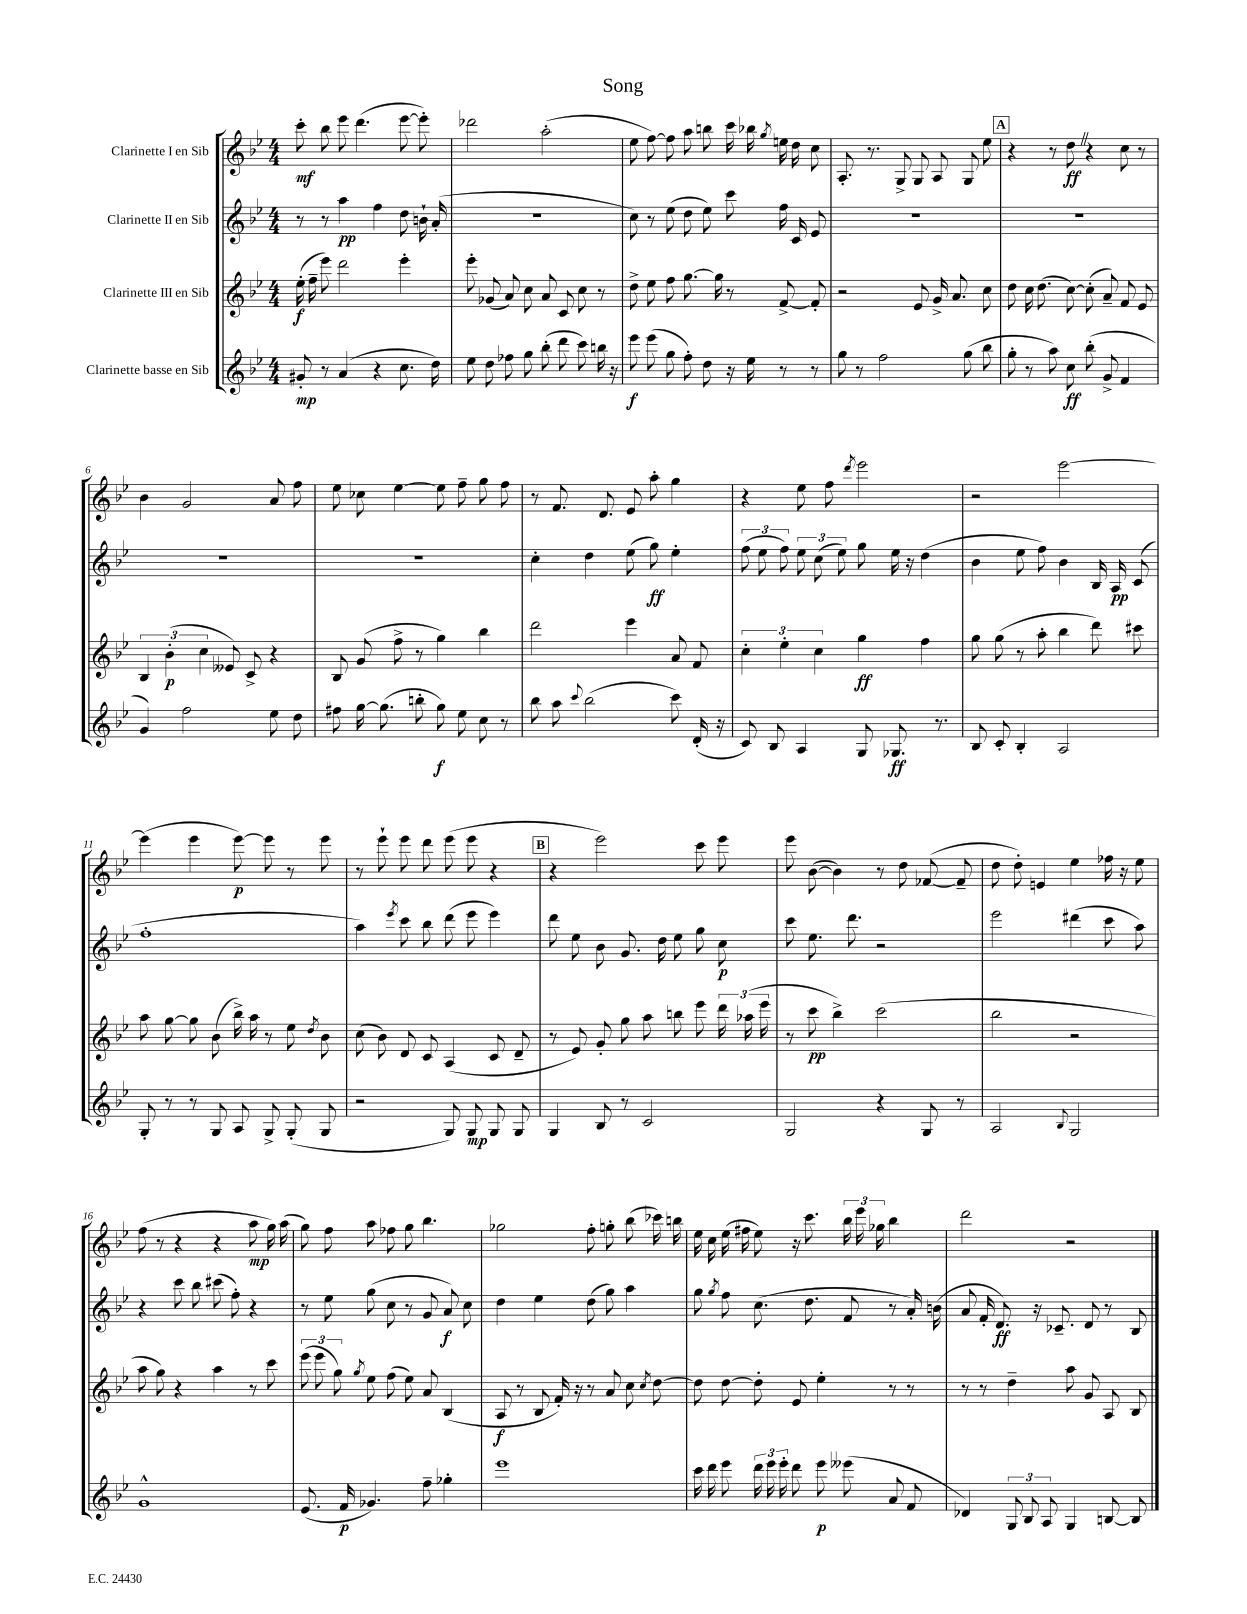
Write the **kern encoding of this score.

**kern	**kern	**kern	**kern
*staff4	*staff3	*staff2	*staff1
*clefG2	*clefG2	*clefG2	*clefG2
*k[b-e-]	*k[b-e-]	*k[b-e-]	*k[b-e-]
*M4/4	*M4/4	*M4/4	*M4/4
8g#'	(16ee-'	8r	8ccc'
.	16ff~	.	.
8r	8eee-)	8r	8bb-
(4a	2ddd	4aa	8eee-
.	.	.	(4.ddd
4r	.	4ff	.
8.cc	4eee-'	8dd	[8eee-
.	.	16b`	8eee-'])
16dd)	.	(16a'	.
=	=	=	=
8ee-	8eee-'	1r	2ddd-
8dd	(8g-	.	.
8ff-	8a)	.	.
8gg	8cc	.	.
(8bb-'	8a	.	(2aa'
8ddd	8c	.	.
8ccc)	8cc	.	.
16bb	8r	.	.
16r	.	.	.
=	=	=	=
8eee-	8dd^	8cc)	8ee-
(8eee-	8ee-	8r	[8ff)
8gg	8ff	(8ee-	8ff]
8ff')	[8.gg	8dd	8aa
8dd	.	8ee-)	8bb
.	16gg]	.	.
16r	8r	8ccc	16ccc
16ee-	.	.	16bb-
.	.	.	8qgg
8r	[8f^	16ff	16ee
.	.	16c	16dd
8r	8f']	8e-	8cc
=	=	=	=
8gg	2r	1r	8.A'
8r	.	.	.
.	.	.	8.r
2ff	.	.	.
.	.	.	8G^
.	8e-	.	8G
.	16g^	.	8A
.	8.a	.	.
(8gg	.	.	8G
8bb-	8cc	.	8ee-
=	=	=	=
8gg'	8dd	1r	4r
8r	16cc	.	.
.	(8.dd	.	.
8aa)	.	.	8r
8cc	[8cc)	.	8dd
(8bb-'	(8cc']	.	4r
8g^	8a~)	.	.
4f	8f	.	8cc
.	8e-	.	8r
=	=	=	=
4g)	6B-	1r	4b-
.	(6b-'	.	.
2ff	.	.	2g
.	6cc	.	.
.	8e--)	.	.
.	8c^	.	.
8ee-	4r	.	8a
8dd	.	.	8ff
=	=	=	=
8ff#	8B-	1r	8ee-
[16gg	(8g	.	8cc-
(8.gg]	.	.	.
.	8ff^	.	[4ee-
8bb'	8r	.	.
8gg)	4gg)	.	8ee-]
8ee-	.	.	8ff~
8cc	4bb-	.	8gg
8r	.	.	8ff
=	=	=	=
8bb-	2ddd	4cc'	8r
8aa	.	.	8.f
8qqccc	.	.	.
(2bb-	.	4dd	.
.	.	.	8.d
.	4eee-	(8ee-	8e-
.	.	8gg)	8aa'
8ccc)	8a	4ee-'	4gg
(16d'	8f	.	.
16r	.	.	.
=	=	=	=
8c)	6cc'	(12ff	4r
.	.	12ee-	.
8B-	.	.	.
.	6ee-'	12ff)	.
4A	.	12ee-	8ee-
.	6cc	(12cc	.
.	.	.	8ff
.	.	12ee-)	.
.	.	.	8qddd
8G	4gg	8gg	2eee-
8.G-	.	16ee-	.
.	.	16r	.
.	4ff	(4dd	.
8.r	.	.	.
=	=	=	=
8B-	8gg	4b-	2r
8c'	(8gg	.	.
4B-'	8r	8ee-	.
.	8aa'	8ff)	.
2A	4bb-	4b-	[2eee-
.	8ddd)	16B-	.
.	.	16A	.
.	8ccc#	(8c	.
=	=	=	=
8G'	8aa	1ff'	(4eee-]
8r	[8gg	.	.
8r	8gg]	.	4eee-
8G	(8b-	.	.
8A	16bb-^)	.	[8eee-)
.	16aa	.	.
8G^	8r	.	8eee-]
(8G'	8ee-	.	8r
.	8qdd	.	.
8G	8b-	.	8eee-
=	=	=	=
2r	(8cc	4aa)	8r
.	8b-)	.	8eee-`
.	.	8qeee-	.
.	8d	8ccc	8eee-
.	8c	8bb-	8ddd
8G)	(4A	(8ddd	(8eee-
8G	.	8eee-	8eee-
8G	8c	4eee-)	4r
8G	8d~	.	.
=	=	=	=
4G	8r	8ddd	4r
.	8e-)	8ee-	.
8B-	8g'	8b-	2eee-)
8r	8gg	8.g	.
2c	8aa	.	.
.	.	16dd	.
.	8bb	8ee-	.
.	8eee-	8gg	8ccc
.	24ddd	8cc	8eee-
.	(24aa-	.	.
.	24eee-	.	.
=	=	=	=
2G	8r	8ccc	8eee-
.	8ccc	8.ee-	([8b-
.	4bb-^)	.	4b-])
.	.	8.ddd	.
4r	(2ccc	2r	8r
.	.	.	8dd
8G	.	.	([8f-
8r	.	.	8f-~]
=	=	=	=
2A	2bb-	2eee-	8dd
.	.	.	8dd')
.	.	.	4e
8qqB-	.	.	.
2G	2r	(4ddd#	4ee-
.	.	8ccc	16ff-
.	.	.	16r
.	.	8aa)	8ee-
=	=	=	=
1g^^	8aa	4r	(8ff
.	8gg)	.	8r
.	4r	8ccc	4r
.	.	8bb-	.
.	4aa	(8ccc#	4r
.	.	8ff')	.
.	8r	4r	8aa
.	8ccc	.	16gg)
.	.	.	(16aa
=	=	=	=
(8.e-	(12eee-	8r	8gg)
.	12eee-	.	.
.	.	8ee-	8ff
.	12gg)	.	.
16f	.	.	.
.	8qgg	.	.
4.g-)	8ee-	(8gg	8aa
.	(8ff	8cc	8ff-
.	8ee-)	8r	8gg
8ff~	8a	8g	4.bb-
4gg-'	(4B-	8a)	.
.	.	8cc	.
=	=	=	=
1eee-	8A	4dd	2gg-
.	8r	.	.
.	8B-	4ee-	.
.	16f')	.	.
.	16r	.	.
.	8r	(8dd	8ff'
.	8a	8gg)	8gg'
.	8cc	4aa	(8bb-
.	8qcc	.	.
.	[8dd	.	16ccc-)
.	.	.	16bb
=	=	=	=
16ccc	8dd]	8gg	16ee-
16ddd	.	.	16cc
.	.	8qgg	.
8eee-	[8dd	8ff	(16ee-
.	.	.	16ff#
24ddd	8dd']	(8.cc	8ee-)
24eee-	.	.	.
24eee-'	.	.	.
8ddd	8e-	.	16r
.	.	8.dd	8.ccc
8eee-	4ee-'	.	.
(8eee--	.	8f	24bb-
.	.	.	24eee-
.	.	.	24gg-
8a	8r	8r	4bb-
8f	8r	16a')	.
.	.	(16b	.
=	=	=	=
4d-)	8r	8a	2ddd
.	8r	16f'	.
.	.	8.d)	.
12G	4dd~	.	.
12B-	.	.	.
.	.	16r	.
12A	.	.	.
.	.	8.c-~	.
4G	8aa	.	2r
.	8g	8d	.
[8B	8A	8r	.
8B]	8B-	8B-	.
==	==	==	==
*-	*-	*-	*-
